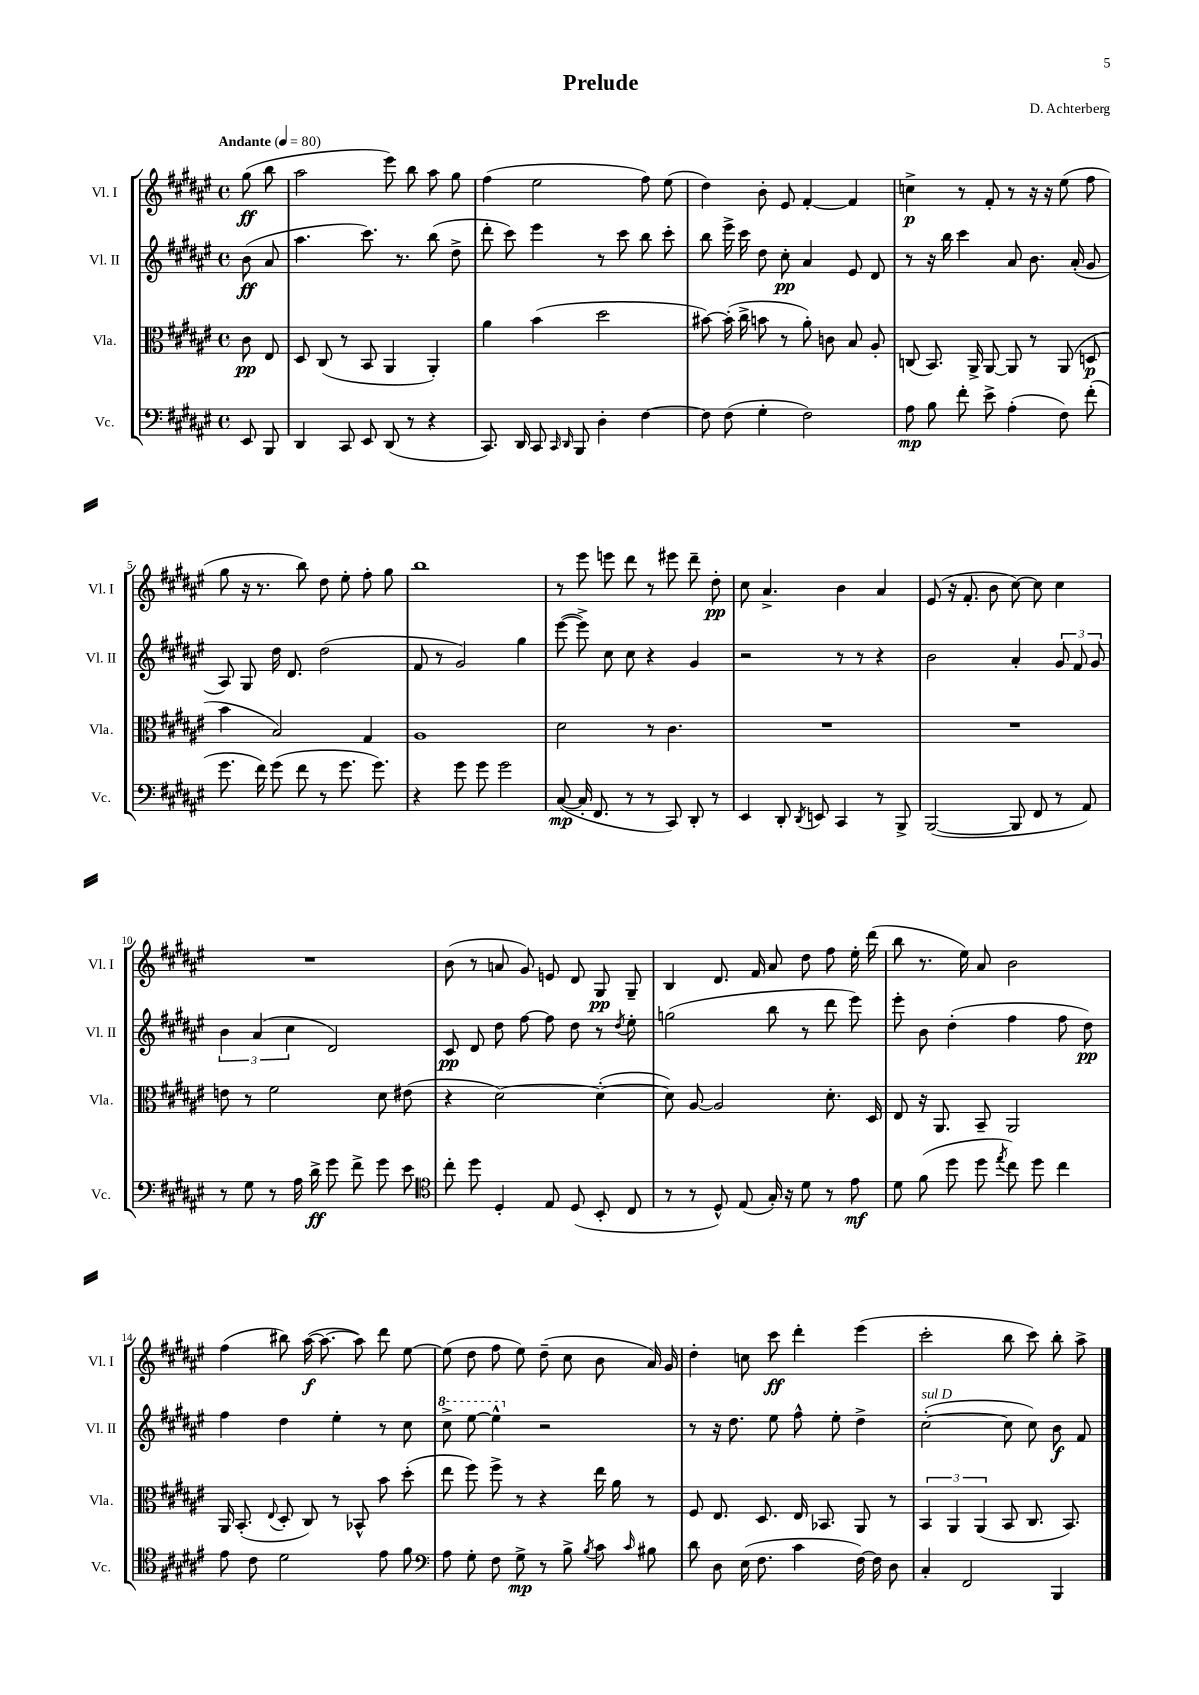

**kern	**dynam	**kern	**dynam	**kern	**dynam	**kern	**dynam
*part4	*part4	*part3	*part3	*part2	*part2	*part1	*part1
*staff4	*staff4	*staff3	*staff3	*staff2	*staff2	*staff1	*staff1
*I"Vc.	*	*I"Vla.	*	*I"Vl. II	*	*I"Vl. I	*
*I'Vc.	*	*I'Vla.	*	*I'Vl. II	*	*I'Vl. I	*
*clefF4	*	*clefC3	*	*clefG2	*	*clefG2	*
*k[f#c#g#d#a#e#]	*	*k[f#c#g#d#a#e#]	*	*k[f#c#g#d#a#e#]	*	*k[f#c#g#d#a#e#]	*
*M4/4	*	*M4/4	*	*M4/4	*	*M4/4	*
*met(c)	*	*met(c)	*	*met(c)	*	*met(c)	*
*MM80	*	*MM80	*	*MM80	*	*MM80	*
=	=	=	=	=	=	=	=
!	!	!	!	!	!	!LO:TX:a:B:t=Andante	!
8EE#/	.	8c#\	pp	(8b\	ff	(8gg#\	ff
8BBB/	.	8E#/	.	8a#/	.	8bb\	.
=1	=1	=1	=1	=1	=1	=1	=1
4DD#/	.	8D#/	.	4.aa#\	.	2aa#\	.
.	.	(8C#/	.	.	.	.	.
8CC#/	.	8r	.	.	.	.	.
8EE#/	.	8BB/	.	8.ccc#\)	.	.	.
(8DD#/	.	4AA#/	.	.	.	8eee#\)	.
.	.	.	.	8.r	.	.	.
8r	.	.	.	.	.	8bb\	.
4r	.	4AA#'/)	.	(8bb\	.	8aa#\	.
.	.	.	.	8dd#^\	.	8gg#\	.
=2	=2	=2	=2	=2	=2	=2	=2
8.CC#/)	.	4a#\	.	8ddd#'\	.	(4ff#\	.
.	.	.	.	8ccc#\)	.	.	.
16DD#/	.	.	.	.	.	.	.
8CC#/	.	(4b\	.	4eee#\	.	2ee#\	.
16qqCC#/	.	.	.	.	.	.	.
16qqDD#/	.	.	.	.	.	.	.
8BBB/	.	.	.	.	.	.	.
4D#'\	.	2dd#\	.	8r	.	.	.
.	.	.	.	8ccc#\	.	.	.
[4F#\	.	.	.	8bb\	.	8ff#\)	.
.	.	.	.	8ccc#'\	.	(8ee#\	.
=3	=3	=3	=3	=3	=3	=3	=3
8F#\]	.	[8b#X\)	.	8bb\	.	4dd#\)	.
(8F#\	.	(16b#'\]	.	16eee#^\	.	.	.
.	.	16cc#^\	.	16ccc#\	.	.	.
4G#'\	.	8bn\	.	8dd#\	.	8b'\	.
.	.	8r	.	8cc#'\	pp	8e#/	.
2F#\)	.	8a#'\)	.	4a#/	.	[4f#'/	.
.	.	8cn\	.	.	.	.	.
.	.	8B/	.	8e#/	.	4f#/]	.
.	.	8A#'/	.	8d#/	.	.	.
=4	=4	=4	=4	=4	=4	=4	=4
8A#\	mp	(8Cn/	.	8r	.	4ccn^\	p
8B\	.	8.BB/)	.	16r	.	.	.
.	.	.	.	16bb\	.	.	.
8f#'\	.	.	.	4ccc#\	.	8r	.
.	.	16AA#^/	.	.	.	.	.
8e#^\	.	[8AA#/	.	.	.	8f#'/	.
(4A#'\	.	8AA#/]	.	8a#/	.	8r	.
.	.	8r	.	8.b\	.	16r	.
.	.	.	.	.	.	16r	.
8F#\)	.	(8AA#/	.	.	.	(8ee#\	.
.	.	.	.	(16a#'/	.	.	.
(8f#'\	.	8Dn/	p	8g#/	.	8ff#\	.
!!LO:LB:g=z
=5	=5	=5	=5	=5	=5	=5	=5
8.g#\	.	4b\	.	8A#/)	.	8gg#\	.
.	.	.	.	8G#/	.	16r	.
16f#\)	.	.	.	.	.	8.r	.
(8g#\	.	2B/)	.	16dd#\	.	.	.
.	.	.	.	8.d#/	.	.	.
8f#\	.	.	.	.	.	8bb\)	.
8r	.	.	.	(2dd#\	.	8dd#\	.
8.g#\	.	.	.	.	.	8ee#'\	.
.	.	4G#/	.	.	.	8ff#'\	.
8.g#\)	.	.	.	.	.	.	.
.	.	.	.	.	.	8gg#\	.
=6	=6	=6	=6	=6	=6	=6	=6
4r	.	1A#	.	8f#/	.	1bb	.
.	.	.	.	8r	.	.	.
8g#\	.	.	.	2g#/)	.	.	.
8g#\	.	.	.	.	.	.	.
2g#\	.	.	.	.	.	.	.
.	.	.	.	4gg#\	.	.	.
=7	=7	=7	=7	=7	=7	=7	=7
([8C#/	mp	2d#\	.	([8eee#\	.	8r	.
16C#'/]	.	.	.	8eee#^\])	.	8eee#\	.
8.FF#/	.	.	.	.	.	.	.
.	.	.	.	8cc#\	.	8eeen\	.
8r	.	.	.	8cc#\	.	8ddd#\	.
8r	.	8r	.	4r	.	8r	.
8CC#/)	.	4.c#\	.	.	.	8eee#X\	.
8DD#'/	.	.	.	4g#/	.	8ddd#~\	.
8r	.	.	.	.	.	8dd#'\	pp
=8	=8	=8	=8	=8	=8	=8	=8
4EE#/	.	1r	.	2r	.	8cc#\	.
.	.	.	.	.	.	4.a#^/	.
8DD#'/	.	.	.	.	.	.	.
8qDD#/	.	.	.	.	.	.	.
8EEn/	.	.	.	.	.	.	.
4CC#/	.	.	.	8r	.	4b\	.
.	.	.	.	8r	.	.	.
8r	.	.	.	4r	.	4a#/	.
8BBB^/	.	.	.	.	.	.	.
=9	=9	=9	=9	=9	=9	=9	=9
([2BBB/	.	1r	.	2b\	.	(8e#/	.
.	.	.	.	.	.	16r	.
.	.	.	.	.	.	8.f#'/	.
.	.	.	.	.	.	8b\	.
8BBB/]	.	.	.	4a#'/	.	[8cc#\)	.
8FF#/	.	.	.	.	.	8cc#\]	.
8r	.	.	.	12g#/	.	4cc#\	.
.	.	.	.	12f#/	.	.	.
8AA#/)	.	.	.	.	.	.	.
.	.	.	.	12g#/	.	.	.
!!LO:LB:g=z
=10	=10	=10	=10	=10	=10	=10	=10
8r	.	8en\	.	6b\	.	1r	.
8G#\	.	8r	.	.	.	.	.
.	.	.	.	(6a#/	.	.	.
8r	.	2f#\	.	.	.	.	.
.	.	.	.	6cc#\	.	.	.
16A#\	.	.	.	.	.	.	.
16d#^\	ff	.	.	.	.	.	.
8g#\	.	.	.	2d#/)	.	.	.
8f#^\	.	.	.	.	.	.	.
8g#\	.	8d#\	.	.	.	.	.
8e#\	.	(8e#X\	.	.	.	.	.
=11	=11	=11	=11	=11	=11	=11	=11
*clefC4	*	*	*	*	*	*	*
8cc#'\	.	4r	.	8c#/	pp	(8b\	.
8dd#\	.	.	.	8d#/	.	8r	.
4D#'/	.	[2d#\)	.	8dd#\	.	8an/	.
.	.	.	.	[8ff#\	.	8g#/)	.
8E#/	.	.	.	8ff#\]	.	8en/	.
(8D#/	.	.	.	8dd#\	.	8d#/	.
8BB'/	.	(4d#'\_	.	8r	.	8G#/	pp
.	.	.	.	8qdd#/	.	.	.
8C#/	.	.	.	8ee#'\	.	8G#~/	.
=12	=12	=12	=12	=12	=12	=12	=12
8r	.	8d#\])	.	(2ggn\	.	4B/	.
8r	.	[8A#/	.	.	.	.	.
8D#^^/)	.	2A#/]	.	.	.	8.d#/	.
(8E#/	.	.	.	.	.	.	.
.	.	.	.	.	.	16f#/	.
16G#'/)	.	.	.	8bb\	.	8a#/	.
16r	.	.	.	.	.	.	.
8d#\	.	.	.	8r	.	8dd#\	.
8r	.	8.d#'\	.	8ddd#\	.	8ff#\	.
8e#\	mf	.	.	8eee#\)	.	16ee#'\	.
.	.	16D#/	.	.	.	(16ddd#\	.
=13	=13	=13	=13	=13	=13	=13	=13
8d#\	.	8E#/	.	8eee#'\	.	8bb\	.
(8f#\	.	16r	.	8b\	.	8.r	.
.	.	8.AA#/	.	.	.	.	.
8dd#\	.	.	.	(4dd#'\	.	.	.
.	.	.	.	.	.	16ee#\)	.
8dd#\	.	8BB~/	.	.	.	8a#/	.
8qee#/	.	.	.	.	.	.	.
8cc#\)	.	2AA#/	.	4ff#\	.	2b\	.
8dd#\	.	.	.	.	.	.	.
4cc#\	.	.	.	8ff#\	.	.	.
.	.	.	.	8dd#\)	pp	.	.
!!LO:LB:g=z
=14	=14	=14	=14	=14	=14	=14	=14
8e#\	.	16AA#/	.	4ff#\	.	(4ff#\	.
.	.	(8.BB'/	.	.	.	.	.
8c#\	.	.	.	.	.	.	.
.	.	8qqE#/	.	.	.	.	.
2d#\	.	8D#'/	.	4dd#\	.	8bb#X\)	.
.	.	8C#/)	.	.	.	([16aa#\	f
.	.	.	.	.	.	8.aa#\_	.
.	.	8r	.	4ee#'\	.	.	.
.	.	8BB-X^^/	.	.	.	8aa#\])	.
8e#\	.	8b\	.	8r	.	8ddd#\	.
8f#\	.	(8dd#'\	.	8cc#\	.	[8ee#\	.
=15	=15	=15	=15	=15	=15	=15	=15
*clefF4	*	*	*	*	*	*	*
*	*	*	*	*8va	*	*	*
8A#\	.	8ee#\	.	8ccc#^\	.	(8ee#\]	.
8G#'\	.	8ff#\)	.	[8eee#\	.	8dd#\	.
8F#\	.	8ff#^\	.	4eee#^^\]	.	8ff#\	.
8G#^\	mp	8r	.	.	.	8ee#\)	.
*	*	*	*	*X8va	*	*	*
8r	.	4r	.	2r	.	(8dd#~\	.
8B^\	.	.	.	.	.	8cc#\	.
8qB/	.	.	.	.	.	.	.
8c#\	.	16ee#\	.	.	.	8b\	.
.	.	16a#\	.	.	.	.	.
16qqc#/	.	.	.	.	.	.	.
8B#X\	.	8r	.	.	.	16a#/)	.
.	.	.	.	.	.	16g#/	.
=16	=16	=16	=16	=16	=16	=16	=16
8d#\	.	8F#/	.	8r	.	4dd#'\	.
8D#\	.	8.E#/	.	16r	.	.	.
.	.	.	.	8.dd#\	.	.	.
(16E#\	.	.	.	.	.	8ccn\	.
8.F#\	.	8.D#/	.	.	.	.	.
.	.	.	.	8ee#\	.	8ccc#\	ff
4c#\	.	16E#/	.	8ff#^^\	.	4ddd#'\	.
.	.	8.BB-X/	.	.	.	.	.
.	.	.	.	8ee#'\	.	.	.
[16F#\)	.	8AA#/	.	4dd#^\	.	(4eee#\	.
16F#\]	.	.	.	.	.	.	.
8D#\	.	8r	.	.	.	.	.
=17	=17	=17	=17	=17	=17	=17	=17
!	!	!	!	!LO:TX:a:i:t=sul D	!	!	!
4C#'/	.	6BB/	.	([2cc#'\	.	2ccc#'\	.
.	.	6AA#/	.	.	.	.	.
2FF#/	.	.	.	.	.	.	.
.	.	(6AA#/	.	.	.	.	.
.	.	8BB/	.	8cc#\]	.	8bb\	.
.	.	8.C#/	.	8cc#\)	.	8ccc#\)	.
4BBB/	.	.	.	8b\	f	8bb'\	.
.	.	8.BB/)	.	.	.	.	.
.	.	.	.	8f#/	.	8aa#^\	.
==	==	==	==	==	==	==	==
*-	*-	*-	*-	*-	*-	*-	*-
